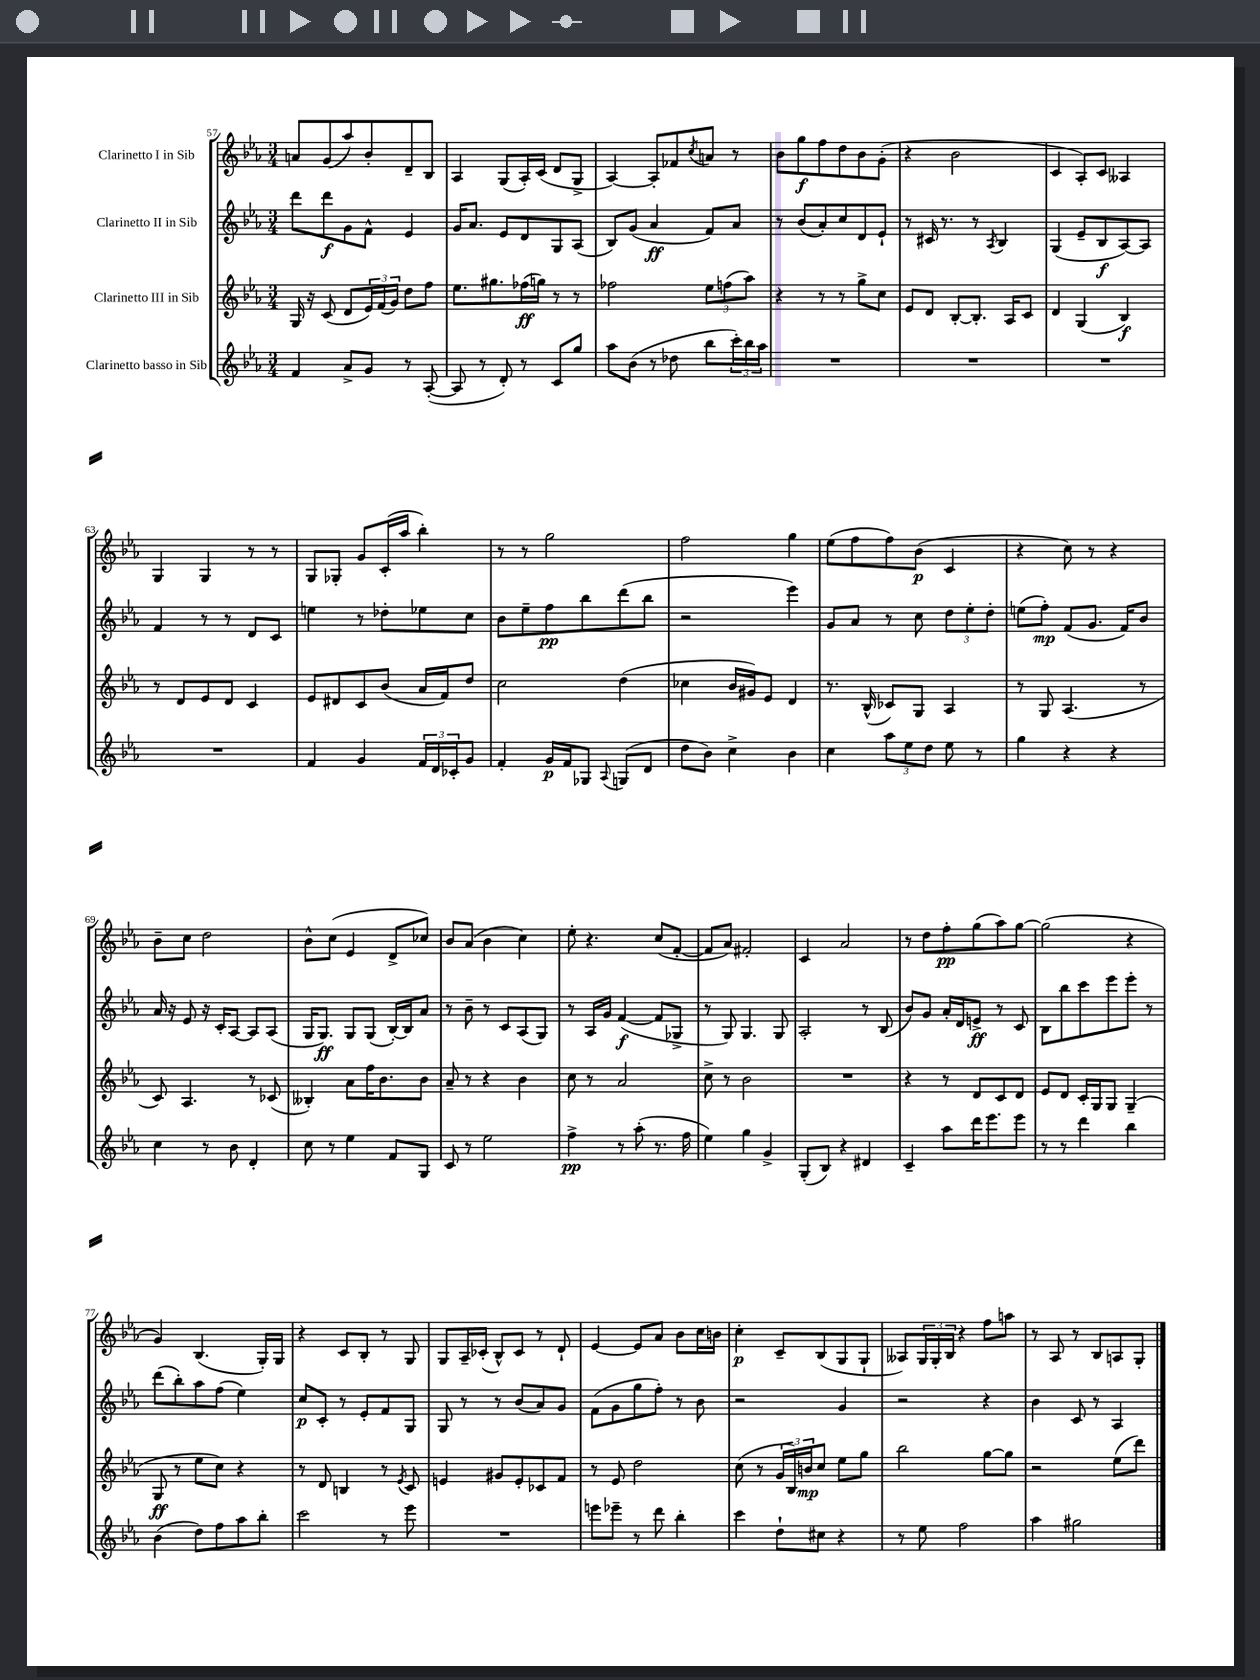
<<
\new StaffGroup <<
\new Staff = "s0" \with { instrumentName = "Clarinetto I in Sib" } {
    \clef treble \key ees \major \numericTimeSignature \time 3/4
    a'8 g'8( aes''8) bes'8-. d'8-- bes8 |
    aes4 g8( aes16-.) c'16( d'8 g8-> |
    aes4~) aes8-. fes'8 \acciaccatura { c''8 } a'8 r8 |
    bes'8 g''8\f f''8 d''8 bes'8 g'8-.( |
    r4 bes'2 |
    c'4 aes8-.) c'8 aeses4 |
    g4 g4 r8 r8 |
    g8 ges8-. g'8 c'16-.( aes''16 bes''4-.) |
    r8 r8 g''2 |
    f''2 g''4 |
    ees''8( f''8 f''8) bes'8\p( c'4 |
    r4 c''8) r8 r4 |
    bes'8-- c''8 d''2 |
    bes'8-^ c''8( ees'4 d'8-> ces''8) |
    bes'8 aes'8( bes'4 c''4) |
    ees''8-. r4. c''8( f'8~-. |
    f'8 aes'8) fis'2-. |
    c'4 aes'2 |
    r8 d''8 f''8-.\pp g''8( aes''8) g''8~ |
    g''2( r4 |
    g'4) bes4.( g16-.) g16 |
    r4 c'8 bes8-. r8 g8 |
    g8 aes16-- ces'16-.( bes8-^) ces'8 r8 d'8-! |
    ees'4~ ees'8 aes'8 bes'8 c''16 b'16 |
    c''4-.\p c'8-- bes8( g8 g8-! |
    aeses8) \tuplet 3/2 { g16 g16-. bes16 } r4 f''8 a''8 |
    r8 aes8 r8 bes8 a8 g8-. \bar "|." |
}
\new Staff = "s1" \with { instrumentName = "Clarinetto II in Sib" } {
    \clef treble \key ees \major \numericTimeSignature \time 3/4
    d'''8 d'''8\f g'8 f'8-^ ees'4 |
    g'16 aes'8. ees'8 d'8 g8 aes8( |
    bes8) g'8( aes'4\ff f'8) aes'8 |
    r8 bes'8( aes'8-.) c''8 d'8 ees'8-! |
    r8 cis'16 r8. r8 \acciaccatura { aes8 } bes4 |
    g4( ees'8-- bes8\f aes8~) aes8 |
    f'4 r8 r8 d'8 c'8 |
    e''4 r8 des''8-. ees''8 c''8 |
    bes'8 ees''8-- f''8\pp bes''8 d'''8( bes''8 |
    r2 ees'''4) |
    g'8 aes'8 r8 c''8 \tuplet 3/2 { d''8 ees''8-. d''8-. } |
    e''8( f''8-.\mp) f'8( g'8. f'16) bes'8 |
    aes'16 r16 ees'8 r16 c'16-. aes8~ aes8 aes8( |
    g16 g8.\ff) g8 g8( bes16~-.) bes16 aes'8 |
    r8 bes'8-- r8 c'8 aes8( g8) |
    r8 aes16 g'16 f'4~\f( f'8 ges8-> |
    r8 g8) g4. g8 |
    aes2-. r8 bes8( |
    bes'8) g'8 aes'16-. d'16 e'8->\ff r8 c'8 |
    bes8 bes''8 c'''8 ees'''8 ees'''8-. r8 |
    d'''8( bes''8-.) aes''8 f''8( ees''4) |
    c''8\p c'8-. r8 ees'8-. f'8 g8 |
    g8 r8 r8 bes'8( aes'8) g'8 |
    f'8( g'8 g''8 f''8-.) r8 bes'8 |
    r2 g'4 |
    r2 r4 |
    bes'4 c'8 r8 aes4 \bar "|." |
}
\new Staff = "s2" \with { instrumentName = "Clarinetto III in Sib" } {
    \clef treble \key ees \major \numericTimeSignature \time 3/4
    g16 r16 c'8( d'8 \tuplet 3/2 { ees'16) f'16( g'16) } d''8 f''8 |
    ees''8. gis''8. fes''16\ff( g''16) r8 r8 |
    fes''2 \tuplet 3/2 { ees''8 f''8( aes''8) } |
    r4 r8 r8 g''8-> c''8 |
    ees'8 d'8 bes8~-. bes8.-. aes16 c'8 |
    d'4 g4( bes4\f) |
    r8 d'8 ees'8 d'8 c'4 |
    ees'8 dis'8 c'8 bes'8( aes'16 f'16) d''8 |
    c''2 d''4( |
    ces''4 bes'16 gis'16) ees'8 d'4 |
    r8. bes16-^( ces'8) g8 aes4 |
    r8 g8 aes4.( r8 |
    c'8) aes4. r8 ces'8( |
    beses4-.) aes'8 f''16 bes'8. bes'8 |
    aes'8-- r8 r4 bes'4 |
    c''8 r8 aes'2 |
    c''8-> r8 bes'2 |
    R2. |
    r4 r8 d'8 c'8 d'8 |
    ees'8 d'8 c'16-. g16 g8 g4--( |
    g8\ff r8 ees''8 c''8) r4 |
    r8 d'8 b4 r8 \acciaccatura { ees'8 } c'8 |
    e'4 gis'8 e'8-. ces'8 f'8 |
    r8 ees'8 d''2 |
    c''8( r8 \tuplet 3/2 { g'16 bes16) b'16\mp } c''8 ees''8 g''8 |
    bes''2 g''8~ g''8 |
    r2 ees''8( d'''8) \bar "|." |
}
\new Staff = "s3" \with { instrumentName = "Clarinetto basso in Sib" } {
    \clef treble \key ees \major \numericTimeSignature \time 3/4
    f'4 aes'8-> g'8 r8 aes8~-.( |
    aes8 r8 d'8-.) r8 c'8 g''8 |
    aes''8 bes'8( r8 des''8 bes''8 \tuplet 3/2 { c'''16-.) bes''16 aes''16 } |
    R2. |
    R2. |
    R2. |
    R2. |
    f'4 g'4 \tuplet 3/2 { f'16 d'16 ces'16-. } g'8 |
    f'4-. g'16\p f'16 ges8 \appoggiatura { aes8 } g8( d'8 |
    d''8 bes'8) c''4-> bes'4 |
    c''4 \tuplet 3/2 { aes''8 ees''8 d''8 } ees''8 r8 |
    g''4 r4 r4 |
    c''4 r8 bes'8 d'4-. |
    c''8 r8 ees''4 f'8 g8 |
    c'8 r8 ees''2 |
    f''4->\pp r8 aes''8-.( r8. f''16 |
    ees''4) g''4 g'4-> |
    g8-.( bes8) r4 dis'4 |
    c'4-- aes''8 d'''16 ees'''8. ees'''8 |
    r8 r8 d'''4 bes''4 |
    bes'4( d''8) f''8 aes''8 bes''8-. |
    c'''2 r8 ees'''8 |
    R2. |
    e'''8 ees'''8-- r8 d'''8 bes''4-. |
    c'''4 d''8-! cis''8 r4 |
    r8 ees''8 f''2 |
    aes''4 gis''2 \bar "|." |
}
>>
>>
\layout { \context { \Score currentBarNumber = #57 } }
